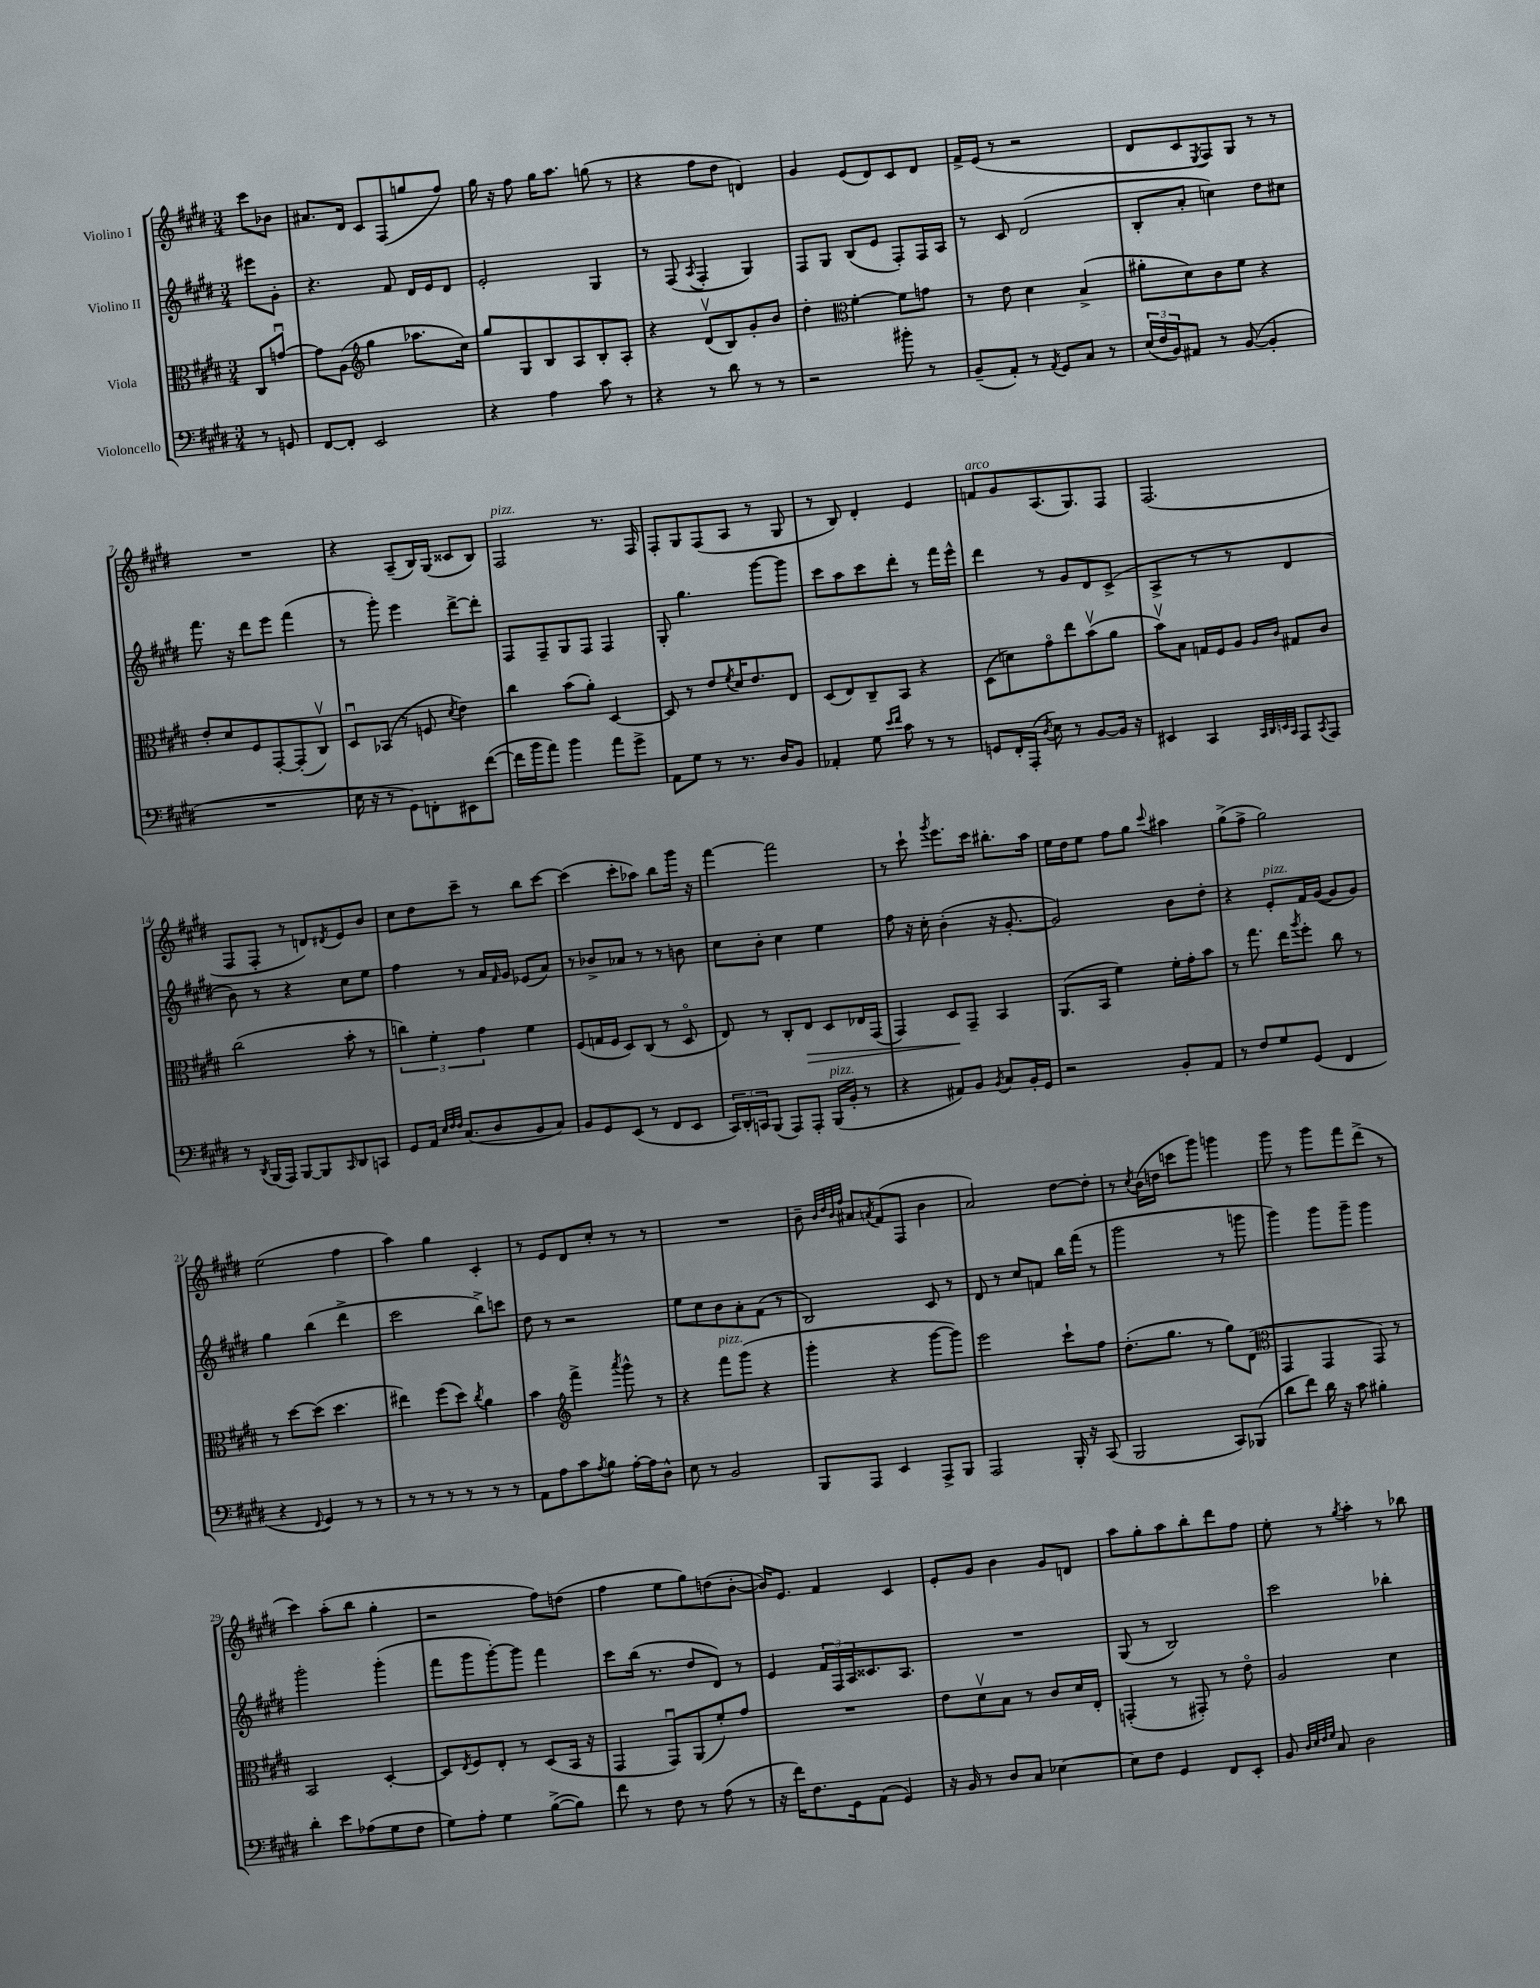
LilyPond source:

<<
\new StaffGroup <<
\new Staff = "s0" \with { instrumentName = "Violino I" } {
    \clef treble \key e \major \numericTimeSignature \time 3/4 \partial 4
    cis'''8 bes'8 |
    ais'8. dis'16 cis'8 fis8( g''8 fis''8) |
    gis''16 r16 fis''8 gis''16 a''8. g''8( r8 |
    r4 fis''8 dis''8 d'4) |
    gis'4 e'8( dis'8) cis'8 dis'8 |
    fis'16-> e'16( r8 r2 |
    dis'8 cis'8 \acciaccatura { e8 } fis8) gis8 r8 r8 |
    R2. |
    r4 a8--( b16) gis16( cisis'8 b8) |
    fis2^\markup { \italic "pizz." } r8. fis16 |
    fis8-. gis8 fis8( a8 r8 gis8 |
    r8 b8) dis'4-. e'4 |
    f'8^\markup { \italic "arco" } gis'8 a8.( gis8.) fis8 |
    fis2.( |
    fis8 fis8-. r8 d'8) \acciaccatura { dis'8 } e'8 b'8 |
    cis''8 dis''8 cis'''8-- r8 b''8 cis'''8~ |
    cis'''4( cis'''8-. aes''8) b''8 gis'''16 r16 |
    fis'''4~ fis'''2 |
    r8 cis'''8-! \acciaccatura { gis'''8 } e'''8. cis'''16 bis''8.-. a''16 |
    e''16 dis''16 e''8 fis''8 gis''8 \appoggiatura { cis'''8 } ais''4 |
    gis''8->( fis''8-> gis''2) |
    e''2( fis''4 |
    a''4) gis''4 cis'4-. |
    r8 e'8 dis'8 cis''8-. r8 r8 |
    R2. |
    b'8-- \grace { b'32 dis''32 b'32 fis''32 } ais'8 \acciaccatura { a'8 } fis'8( fis8 b'4 |
    a'2) dis''8~ dis''8-. |
    r8 \acciaccatura { cis''8 } b'16( d''16 c'''8 gis'''8) g'''4 |
    gis'''8 r8 gis'''8 fis'''8 dis'''8->( r8 |
    cis'''4) a''8-.( b''8 gis''4-. |
    r2 fis''8) d''8( |
    fis''4 e''8 gis''8) d''8( b'8~-. |
    b'16) e'8. fis'4 cis'4 |
    e'8-. gis'8 b'4 gis'8 d'8 |
    a''8 gis''8-. a''8 b''8-. dis'''8 fis''8 |
    e''8-. r8 \acciaccatura { gis''8 } a''4-. r8 bes''8 \bar "|." |
}
\new Staff = "s1" \with { instrumentName = "Violino II" } {
    \clef treble \key e \major \numericTimeSignature \time 3/4 \partial 4
    eis'''8 gis'8-. |
    r4. fis'8 dis'16 e'16 dis'8 |
    e'2-. gis4 |
    r8 fis8( \acciaccatura { a8 } fis4-. gis4) |
    fis8 gis8 b8( e'8 fis8-.) fis16 a16 |
    r8 cis'8 dis'2( |
    b8-. a'8-. c''4) dis''8 cis''8 |
    fis'''8. r16 dis'''8 e'''8 fis'''4( |
    r8 gis'''8-.) e'''4 dis'''8~-> dis'''8-. |
    fis8 fis8-- gis8 fis8 fis4 |
    gis8-. gis''4. gis'''8~ gis'''8 |
    cis'''8 a''8 cis'''8 dis'''8-. r8 fis'''16 e'''16-^ |
    dis'''4 r8 gis'8 dis'8 cis'8->( |
    a4-> r8 r8 dis'4 |
    b'8) r8 r4 cis''8 e''8 |
    fis''4 r8 a'16 \grace { fis'16 } gis'16 ees'8( a'8) |
    r8 bes'8-> aes'8 r8 r8 b'8 |
    cis''8 b'8-. cis''4 e''4 |
    fis''8 r16 cis''16-. b'4-.( r16 gis'8.~-. |
    gis'2) b'8 dis''8-. |
    r4 e'8-.^\markup { \italic "pizz." } fis'16 gis'16~( gis'8 gis'8) |
    gis''4 b''4( dis'''4-> |
    cis'''2 b''8->) c'''8 |
    dis''8 r8 r2 |
    e''8 cis''8 b'8 a'8-. fis'8( r8 |
    b2) cis'8 r8 |
    dis'8 r8 cis''8 f'8 b''16 fis'''16( r8 |
    gis'''2 r8 g'''8 |
    gis'''4) gis'''8 gis'''8-- gis'''4 |
    gis'''2-. gis'''4-.( |
    fis'''8 gis'''8 gis'''8~-.) gis'''8 fis'''4 |
    cis'''8 b''16( r8. dis''8 dis'8) r8 |
    e'4 \tuplet 3/2 { fis'16 fis16 a16 } cisis'8. a8. |
    R2. |
    gis8( r8 b2) |
    cis'''2 bes''4-. \bar "|." |
}
\new Staff = "s2" \with { instrumentName = "Viola" } {
    \clef alto \key e \major \numericTimeSignature \time 3/4 \partial 4
    cis8 g'8~\downbow |
    g'8 a8( \clef treble gis''4 aes''8. cis''16) |
    gis''8 gis8 b8 a8 b8-. a8-. |
    r4 dis'8\upbow( b8) gis'8-. b'8 |
    dis''4-. \clef alto fis'4~-. fis'8 g'8 |
    r8 e'8 dis'4 b4->( |
    ais'8-. dis'8) cis'8 fis'8 r4 |
    e'8-. dis'8 fis8 gis,8~-. gis,8-.( cis8\upbow) |
    dis8\downbow bes,8( r8 f8 \acciaccatura { dis'8 } e'4) |
    cis''4 b'8( a'8-.) dis4~ |
    dis8 r8 e'8 \acciaccatura { fis'8 } dis'16 e'8. e8 |
    dis8( e8) cis8-- b,8 r4 |
    dis8( d'8) gis'8\flageolet e''8 b'8\upbow( a'8 |
    b'8\upbow) b8 g16 fis16 a8 \grace { a16 cis'16 } gis8 cis'8 |
    cis''2( b'8-. r8 |
    \tuplet 3/2 { c''4) fis'4-. gis'4 } fis'4 |
    fis8( g16 fis16 dis8) cis8( r8 dis8\flageolet |
    e8) r8 cis8-. e8\> dis8 ees16 gis,16( |
    gis,4) dis8\! gis,8-- b,4 |
    a,8.( b,16 fis'4) fis'16-. gis'16-. b'8 |
    r8 gis''8. e''16 \acciaccatura { a''8 } fis''8-. cis''8 r8 |
    r8 dis''8~ dis''8( dis''4. |
    eis''4) fis''8( dis''8) \acciaccatura { cis''8 } a'4 |
    b'4 \clef treble fis'''4-> \acciaccatura { a'''8 } gis'''8-^ r8 |
    r4 fis'''8^\markup { \italic "pizz." } gis'''8( r4 |
    gis'''4-. r4 gis'''8~ gis'''8) |
    e'''2 cis'''8-! fis''8 |
    dis''8.-.( gis''8. r8 gis''8) dis'8( |
    \clef alto gis,4 gis,4 gis,8) r8 |
    b,2 dis4~-. |
    dis8 \acciaccatura { e8 } fis8 e8-. r8 dis8( b,16 r16 |
    gis,4 gis,8\downbow) a,8( fis'8-.) gis'8 |
    R2. |
    e'8 dis'8\upbow b8 r8 cis'8 dis'16 e16-. |
    g,4-.( r8 gis,8-.) r8 e'8\flageolet |
    a2 dis'4 \bar "|." |
}
\new Staff = "s3" \with { instrumentName = "Violoncello" } {
    \clef bass \key e \major \numericTimeSignature \time 3/4 \partial 4
    r8 g,8 |
    fis,8~ fis,8-. e,2 |
    r4 a4 cis'8 r8 |
    r4 r8 dis'8 r8 r8 |
    r2 bis'8-. r8 |
    b,8--( a,8-.) r8 \acciaccatura { a,8 } gis,8 cis8 r8 |
    \tuplet 3/2 { e16( fis16 b,16) } ais,8 r8 b,8~( b,4-. |
    R2. |
    e16 r16 r8 gis,8) f,8-. eis,8 fis'8~( |
    fis'16 b'16 a'8) b'4 a'8 gis'8-> |
    a,8 gis8 r8 r8. dis16 b,8 |
    aes,4-. gis8 \grace { e'16 fis'16 } cis'8 r8 r8 |
    g,8 fis,16-. a,,16-.( \acciaccatura { dis8 } e8) r8 b,8~ b,16 r16 |
    eis,4 cis,4 \grace { cis,32 dis,32 e,32 cis,32 } a,,8 \acciaccatura { cis,8 } a,,8 |
    r8 \acciaccatura { dis,8 } b,,16( a,,16) b,,8~ b,,8 \grace { cis,16 } dis,8 c,8 |
    gis,8 a,16 \grace { e32 fis32 fis32 } cis8.( dis8 b,8 cis8) |
    b,8 gis,8 e,8( r8 fis,8 e,8 |
    \tuplet 3/2 { cis,16) dis,16-. c,16 } b,,8( a,,8) a,,8-. b,,16^\markup { \italic "pizz." }( b,16-. r8 |
    r4 ais,8) b,8 \acciaccatura { b,8 } cis8 b,16-. gis,16 |
    r2 b,8-. a,8 |
    r8 fis8 gis8 gis,8( fis,4 |
    r4 \appoggiatura { fis,8 } gis,4) r8 r8 |
    r8 r8 r8 r8 r8 r8 |
    a,8 a8 cis'8 \acciaccatura { a8 } b8 a16~-. a16 dis8-^ |
    e8 r8 b,2 |
    b,,8 a,,8 e,4 a,,8-> b,,8 |
    a,,2 b,,16-. r16 cis,8( |
    b,,2 cis,8) bes,,8( |
    dis'8 fis'8) dis'16 r16 cis'8 bis4-. |
    dis'4-. e'8 aes8( gis8 fis8 |
    gis8) a8-. gis4 b8~->( b8) |
    fis'8 r8 fis8 r8 a8( r8 |
    r16 fis'16) fis8. gis,16 a,8( gis,4) |
    r16 b,16 r8 dis8 cis8 ees4~ |
    ees8 fis8 gis,4 fis,8 e,8-. |
    b,8 \grace { dis32 e32 fis32 gis32 } cis8 dis2 \bar "|." |
}
>>
>>
